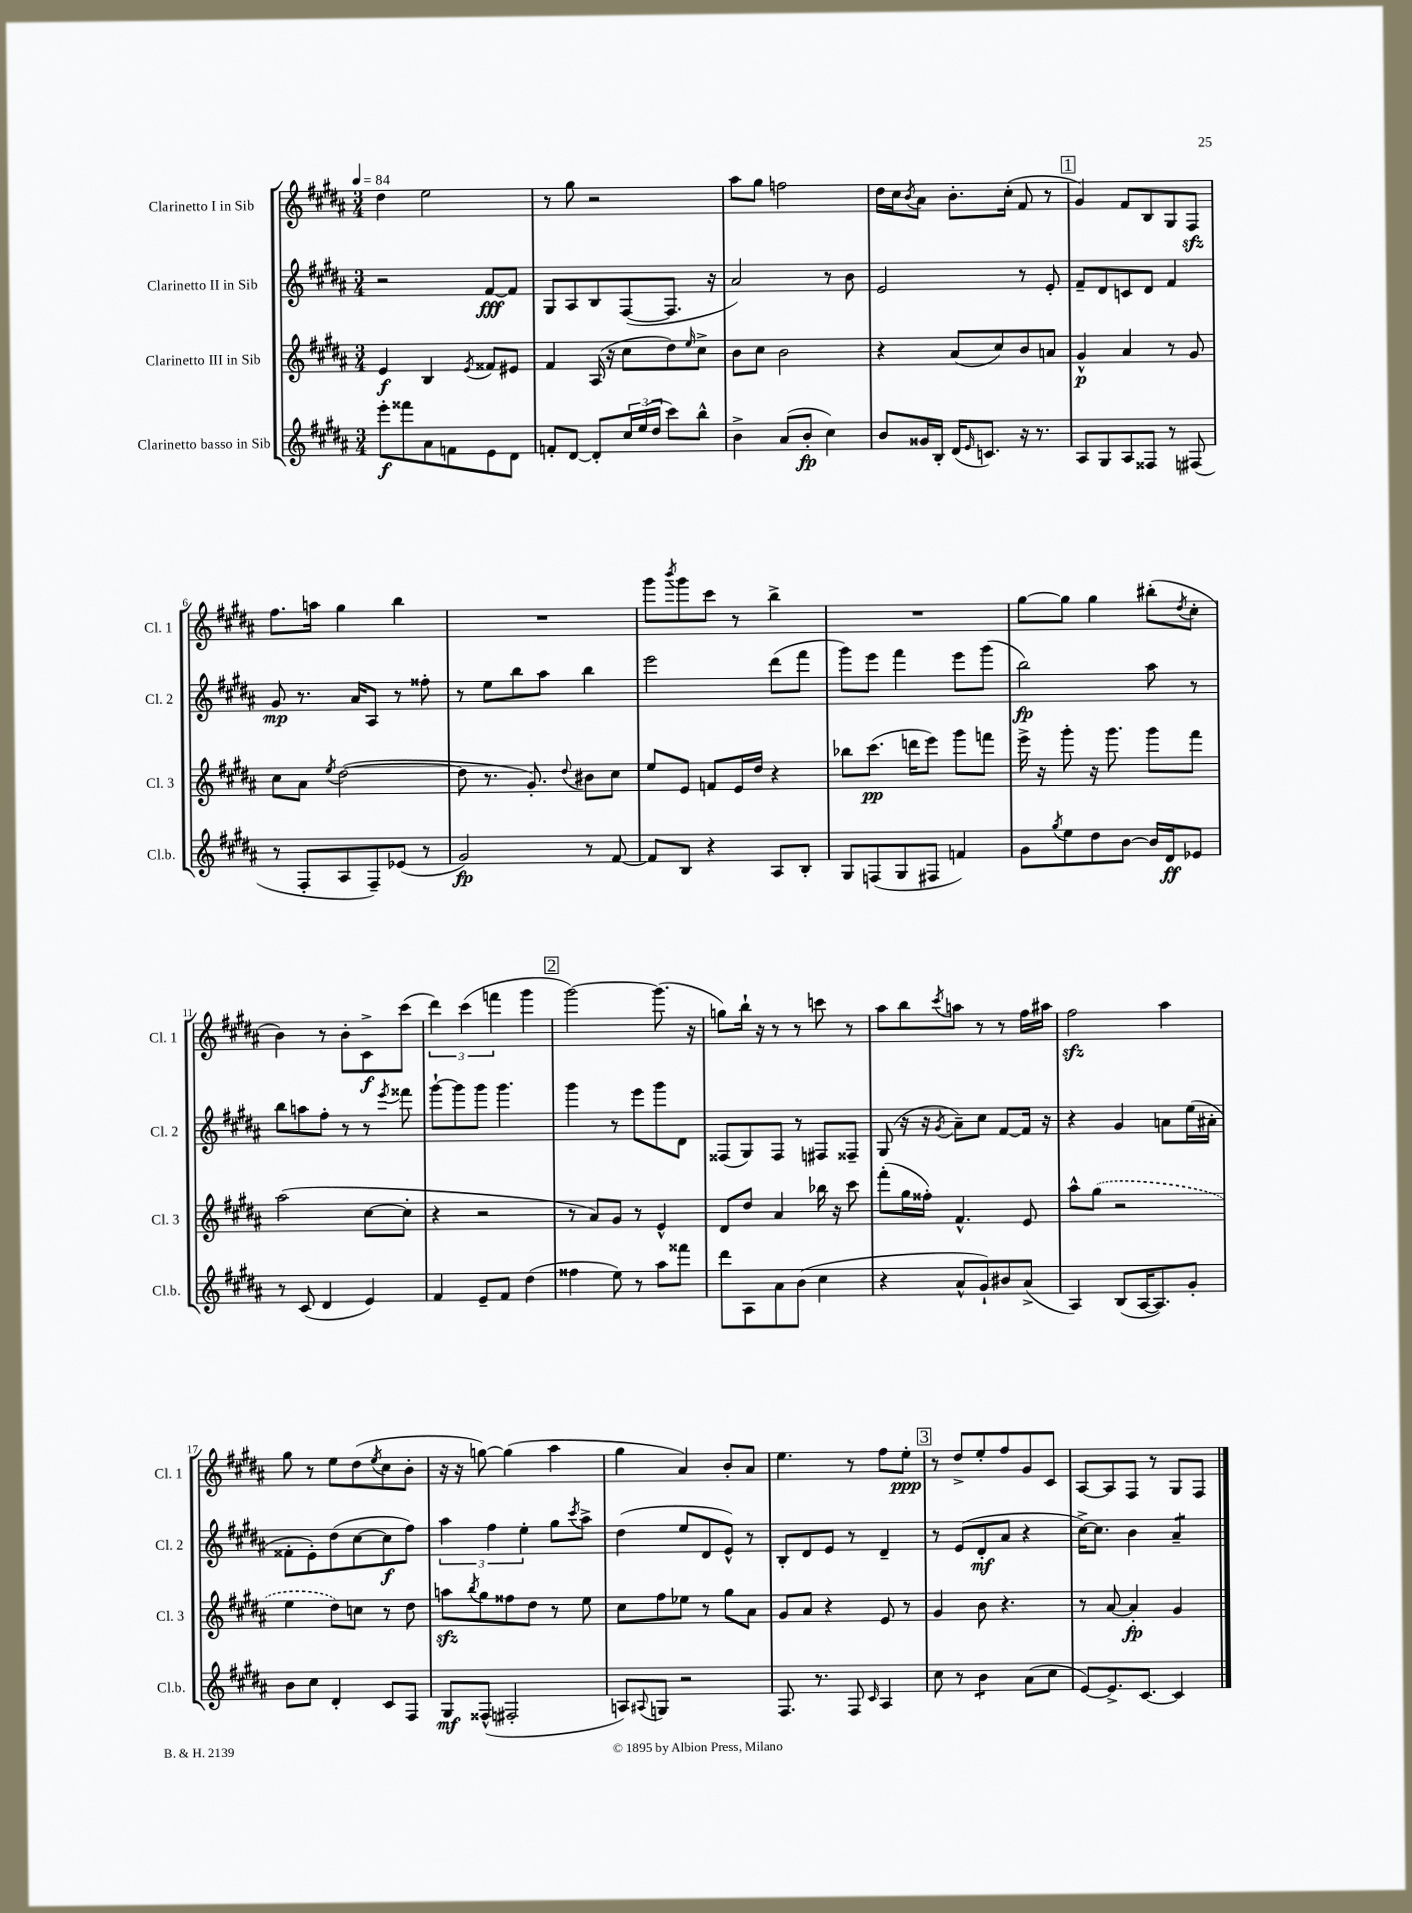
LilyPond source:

<<
\new StaffGroup <<
\new Staff = "s0" \with { instrumentName = "Clarinetto I in Sib" shortInstrumentName = "Cl. 1" } {
    \clef treble \key b \major \numericTimeSignature \time 3/4 \tempo 4 = 84
    dis''4 e''2 |
    r8 gis''8 r2 |
    ais''8 gis''8 f''2 |
    dis''16 cis''16 \acciaccatura { b'8 } ais'8 b'8.-. cis''16-.( fis'8 r8 |
    \mark \markup { \box "1" } gis'4) fis'8 b8 gis8 fis8\sfz |
    fis''8. a''16 gis''4 b''4 |
    R2. |
    gis'''8 \acciaccatura { b'''8 } gis'''8 cis'''8 r8 b''4-> |
    R2. |
    gis''8~ gis''8 gis''4 bis''8-.( \acciaccatura { dis''8 } cis''8-. |
    b'4) r8 b'8-. cis'8->\f cis'''8( |
    \tuplet 3/2 { dis'''4) cis'''4( f'''4 } gis'''4 |
    \mark \markup { \box "2" } gis'''2~) gis'''8.( r16 |
    g''8) b''16-! r16 r8 r8 c'''8 r8 |
    ais''8 b''8 \acciaccatura { cis'''8 } a''8 r8 r8 fis''16 ais''16 |
    fis''2\sfz ais''4 |
    gis''8 r8 e''8 dis''8( \acciaccatura { e''8 } cis''8 b'8-. |
    r16 r16 g''8~) g''4( ais''4 |
    gis''4 ais'4) b'8-. ais'8 |
    e''4. r8 fis''8 e''8-.\ppp |
    \mark \markup { \box "3" } r8 dis''8-> e''8-. fis''8 gis'8 cis'8 |
    ais8~ ais8 fis8 r8 gis8 fis8 \bar "|." |
}
\new Staff = "s1" \with { instrumentName = "Clarinetto II in Sib" shortInstrumentName = "Cl. 2" } {
    \clef treble \key b \major \numericTimeSignature \time 3/4
    r2 fis'8~\fff fis'8 |
    gis8 ais8 b8 fis8~( fis8. r16 |
    ais'2) r8 b'8 |
    e'2 r8 e'8-. |
    \mark \markup { \box "1" } fis'8-- dis'8 c'8 dis'8 fis'4 |
    gis'8\mp r8. ais'16 ais8 r8 fisis''8-. |
    r8 e''8 b''8 ais''8 b''4 |
    e'''2 dis'''8( fis'''8 |
    gis'''8) e'''8 fis'''4 e'''8 gis'''8( |
    b''2\fp) ais''8 r8 |
    b''8 a''8 fis''8-. r8 r8 \acciaccatura { e'''8 } fisis'''8 |
    gis'''8~-! gis'''8 gis'''8 gis'''4. |
    \mark \markup { \box "2" } gis'''4 r8 e'''8 gis'''8 dis'8 |
    fisis8( gis8) fisis8 r8 fis8 fisis8-- |
    gis8( r16 r16 \acciaccatura { gis'8 } ais'8--) cis''8 fis'8~ fis'16 r16 |
    r4 gis'4 a'8 e''16( ais'16-. |
    fisis'8-. e'8-.) dis''8( cis''8~ cis''8\f fis''8) |
    \tuplet 3/2 { ais''4 fis''4 e''4-. } gis''8 \acciaccatura { cis'''8 } ais''8-> |
    dis''4( e''8 dis'8 e'8-^) r8 |
    b8-. dis'8 e'8 r8 dis'4-- |
    \mark \markup { \box "3" } r8 e'8( dis'8-.\mf ais'8 r4 |
    cis''16~->) cis''8. b'4 ais'4:8-- \bar "|." |
}
\new Staff = "s2" \with { instrumentName = "Clarinetto III in Sib" shortInstrumentName = "Cl. 3" } {
    \clef treble \key b \major \numericTimeSignature \time 3/4
    e'4\f b4 \acciaccatura { e'8 } fisis'8 eis'8 |
    fis'4 ais16( r16 cis''8 dis''8) \grace { e''16 } cis''8-> |
    b'8 cis''8 b'2 |
    r4 ais'8( cis''8) b'8 a'8 |
    \mark \markup { \box "1" } gis'4-^\p ais'4 r8 gis'8 |
    cis''8 ais'8 \acciaccatura { e''8 } dis''2~( |
    dis''8 r8. gis'8.-.) \appoggiatura { dis''8 } bis'8 cis''8 |
    e''8 e'8 f'8 e'16 dis''16 r4 |
    bes''8 cis'''8.\pp( d'''16 e'''8) gis'''8 f'''8 |
    e'''16-> r16 gis'''8-. r16 gis'''8. gis'''8 fis'''8 |
    ais''2( cis''8~ cis''8-. |
    r4 r2 |
    \mark \markup { \box "2" } r8 ais'8) gis'8 r8 e'4-^ |
    dis'8 dis''8 ais'4 bes''16 r16 cis'''8 |
    fis'''8-.( gis''16 fisis''16-.) fis'4.-^ e'8 |
    ais''8-^ \once \slurDashed gis''8( r2 |
    e''4 dis''8) c''8 r8 dis''8 |
    a''8\sfz \acciaccatura { b''8 } gis''8 fisis''8 dis''8 r8 e''8 |
    cis''8 fis''8 ees''8 r8 gis''8 ais'8 |
    gis'8 ais'8 r4 e'8 r8 |
    \mark \markup { \box "3" } gis'4 b'8 r4. |
    r8 ais'8~ ais'4-.\fp gis'4 \bar "|." |
}
\new Staff = "s3" \with { instrumentName = "Clarinetto basso in Sib" shortInstrumentName = "Cl.b." } {
    \clef treble \key b \major \numericTimeSignature \time 3/4
    e'''8-.\f fisis'''8 ais'8 f'8 e'8 dis'8 |
    f'8-. dis'8~ dis'8-. \tuplet 3/2 { cis''16 e''16( dis''16 } cis'''8) b''8-^ |
    b'4-> ais'8( b'8-.\fp cis''4) |
    b'8 gisis'16 b16-. dis'16( \grace { e'16 } c'8.) r16 r8. |
    \mark \markup { \box "1" } ais8 gis8 ais8 fisis8 r8 fis8( |
    r8 fis8-. ais8 fis8--) ees'8( r8 |
    gis'2\fp) r8 fis'8~ |
    fis'8 b8 r4 ais8 b8-. |
    gis8 f8( gis8 fis8 f'4) |
    gis'8 \acciaccatura { gis''8 } e''8 dis''8 b'8~ b'16 dis'16\ff ees'8 |
    r8 cis'8( dis'4 e'4) |
    fis'4 e'8-- fis'8 dis''4( |
    \mark \markup { \box "2" } fisis''4 e''8) r8 ais''8 fisis'''8 |
    dis'''8 ais8 ais'8 b'8( cis''4 |
    r4 ais'8-^ gis'8-!) bis'8 ais'8->( |
    ais4) b8( ais16~ ais8.) gis'8-. |
    b'8 cis''8 dis'4-. cis'8 fis8 |
    gis8\mf fisis8-^( fis2-. |
    a8) \appoggiatura { ais8 } g8 r2 |
    fis8. r8. fis8 \grace { cis'16 } ais4 |
    \mark \markup { \box "3" } cis''8 r8 b'4:8 ais'8( cis''8 |
    e'8~) e'8.-> cis'8.~ cis'4 \bar "|." |
}
>>
>>
